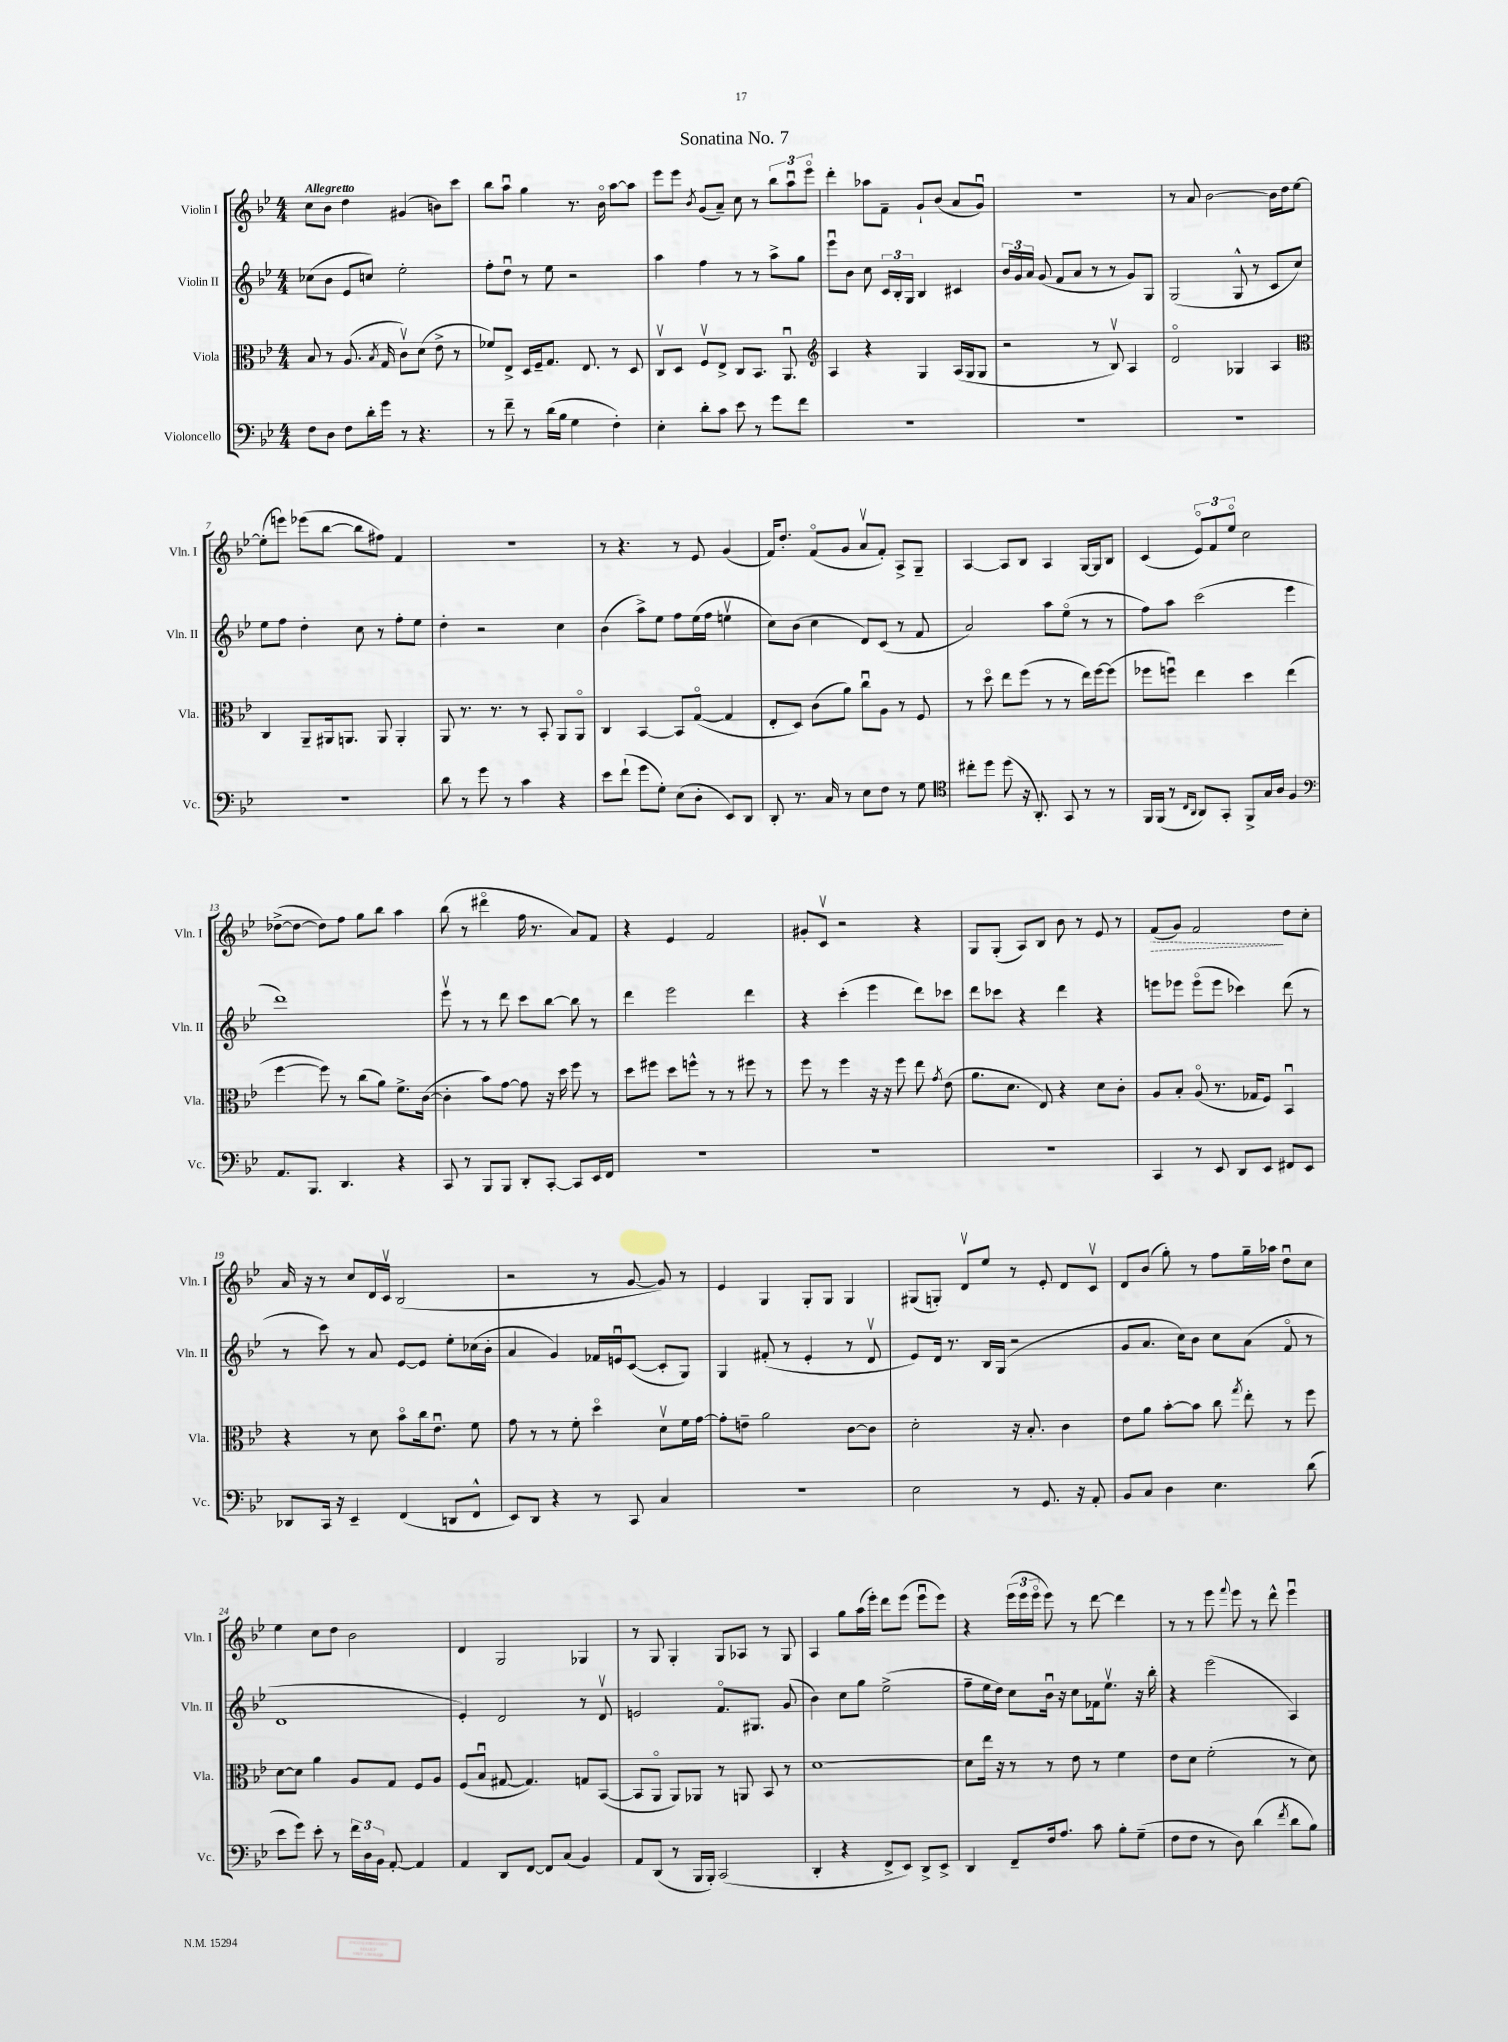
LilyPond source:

\header { title = "Sonatina No. 7" }
<<
\new StaffGroup <<
\new Staff = "s0" \with { instrumentName = "Violin I" shortInstrumentName = "Vln. I" } {
    \clef treble \key bes \major \numericTimeSignature \time 4/4 \tempo "Allegretto"
    \autoBeamOff c''8[ bes'8] d''4 gis'4( b'8[) c'''8] |
    bes''8[ a''8]\downbow g''4 r8. bes'16\flageolet a''8[~ a''8] |
    ees'''8[ ees'''8] \acciaccatura { bes'8 } g'8[( a'8]--) c''8 r8 \tuplet 3/2 { bes''8[ a''8\downbow ees'''8]\flageolet } |
    d'''4-. aes''8[ f'8]-- g'8[-! bes'8]( a'8[ g'8]\downbow) |
    r1 |
    r8 a'8 bes'2~ bes'16[ d''16 ees''8]~ |
    ees''8[-.( e'''8]) ees'''8[( bes''8]~ bes''8[ fis''8]) f'4 |
    R1 |
    r8 r4. r8 ees'8 g'4( |
    f'16[) d''8.]-. f'8[\flageolet( g'8] a'8[\upbow f'8]-.) a8[-> g8]-- |
    a4~ a8[ bes8] a4 g16[~ g16 bes8] |
    c'4( \tuplet 3/2 { ees'8[\flageolet) f'8 ees''8]\flageolet } c''2 |
    des''8[~->( des''8]~ des''8[) f''8] g''8[ bes''8] a''4 |
    bes''8( r8 dis'''4\flageolet f''16 r8. a'8[) f'8] |
    r4 ees'4 f'2 |
    gis'8[-. c'8]\upbow r2 r4 |
    g8[ g8]-.( a8[) bes8] bes'8 r8 ees'8 r8 |
    \once \override Hairpin.style = #'dashed-line f'8[\>( g'8]) f'2\! d''8[ c''8]-. |
    a'16 r16 r8 c''8[ d'16 c'16]\upbow bes2( |
    r2 r8 g'8~ g'8) r8 |
    ees'4 g4 g8[-. g8] g4 |
    gis8[( g8]-.) d'8[\upbow ees''8] r8 ees'8-. d'8[ c'8]\upbow |
    d'8[ bes'8]( g''8-.) r8 f''8[ g''16-- aes''16] d''8[\downbow c''8] |
    ees''4 c''8[ d''8] bes'2 |
    d'4 g2 ges4 |
    r8 g8 g4-. g8[ aes8] r8 g8 |
    a4 g''8[ a''16( ees'''16]-.) d'''8[ ees'''8]( ees'''8[\downbow ees'''8]) |
    r4 \tuplet 3/2 { ees'''16[( ees'''16 ees'''16]\flageolet } ees'''8) r8 d'''8~ d'''4 |
    r8 r8 ees'''8 \appoggiatura { f'''8 } ees'''8 r8 d'''8-^ ees'''4\downbow \bar "|." |
}
\new Staff = "s1" \with { instrumentName = "Violin II" shortInstrumentName = "Vln. II" } {
    \clef treble \key bes \major \numericTimeSignature \time 4/4
    \autoBeamOff ces''8[( bes'8] ees'8[ c''8]) ees''2-. |
    f''8[-. d''8]\downbow r8 ees''8 r2 |
    a''4 f''4 r8 r8 a''8[-> g''8] |
    ees'''8[\downbow bes'8] c''8 \tuplet 3/2 { c'16[ bes16-. g16] } bes4 cis'4 |
    \tuplet 3/2 { bes'16[ g'16 a'16] } g'8( f'8[ a'8] r8 r8 g'8[) g8] |
    g2( g8-^ r8 c'8[ c''8]) |
    ees''8[ f''8] d''4-. c''8 r8 f''8[-. ees''8] |
    d''4-. r2 c''4 |
    bes'4( a''8[->) ees''8] f''8[ ees''16( f''16] e''4\upbow |
    c''8[) bes'8]( c''4 d'8[) c'8]( r8 f'8 |
    a'2) a''8[ ees''8]\flageolet( r8 r8 |
    f''8[) a''8] c'''2( ees'''4 |
    d'''1) |
    ees'''8\upbow r8 r8 d'''8 c'''8[ bes''8]~ bes''8 r8 |
    d'''4 ees'''2 d'''4 |
    r4 c'''4-.( ees'''4 d'''8[) ces'''8] |
    d'''8[ ces'''8] r4 d'''4 r4 |
    e'''8[ ees'''8] ees'''8[\flageolet( ees'''8] ces'''4) d'''8( r8 |
    r8 c'''8) r8 a'8 ees'8[~ ees'8] ees''8[-. ces''16( bes'16]-. |
    a'4 g'4) fes'16[ e'16\downbow c'8]~( c'8[-. g8]) |
    g4 fis'8-.( r8 ees'4-. r8 d'8\upbow |
    ees'8[) d'16] r8. bes16[ g16]( r2 |
    g'8[ a'8.] c''16[) bes'8] c''8[ a'8]( f'8\flageolet r8 |
    d'1 |
    ees'4-.) d'2 r8 d'8\upbow |
    e'2 f'8.[\flageolet gis8.] g'8( |
    bes'4) c''8[ g''8] ees''2->( |
    f''8[-- ees''16 d''16]) c''8[ bes'16]\downbow r16 c''8[ fes'16 ees''8.]\upbow r16 bes''16-. |
    r4 ees'''2( a4) \bar "|." |
}
\new Staff = "s2" \with { instrumentName = "Viola" shortInstrumentName = "Vla." } {
    \clef alto \key bes \major \numericTimeSignature \time 4/4
    \autoBeamOff bes8 r8 a8.( \acciaccatura { bes8 } g16 c'8[\upbow) d'8]( ees'8-> r8 |
    fes'8[) ees8]-> d16[ f16-- g8.] ees8. r8 d8 |
    c8[\upbow d8] f8[\upbow ees8]-> c8[ bes,8.] a,8.\downbow |
    \clef treble a4 r4 g4 a16[( g16 g8] |
    r2 r8 bes8\upbow) a4 |
    d'2\flageolet ges4 a4 |
    \clef alto c4 a,8[-- ais,16 a,8.] a,8 a,4-. |
    a,8 r8. r8. r8 bes,8-. a,8[ a,8]\flageolet |
    c4 bes,4~ bes,8[ g8]~\flageolet( g4 |
    ees8[-. d8]) c'8[( a'8]) c''8[\downbow a8] r8 f8 |
    r8 d''8\flageolet ees''8[ f''8]( r8 r8 ees''16[) f''16~ f''8]( |
    fes''8[ f''8]\downbow) ees''4 d''4 ees''4( |
    f''4~ f''8) r8 c''8[( a'8]) f'8.[-> c'16]~( |
    c'4-. bes'8[) g'8]~ g'8 r16 d''16 f''8 r8 |
    d''8[ fis''8] d''8[ f''8]-^ r8 r8 fis''8 r8 |
    f''8 r8 f''4 r16 r16 f''8 ees''8 \acciaccatura { g'8 } ees'8( |
    a'8.[ d'8.] ees8) r4 d'8[ c'8]-. |
    a8[ bes8]-. a8\flageolet( r8. ges16[ f8]) bes,4\downbow |
    r4 r8 d'8 bes'8[\flageolet c''16 ees'8.]\downbow f'8 |
    g'8 r8 r8 f'8-. d''4\flageolet d'8[\upbow f'16 g'16]~ |
    g'8[-. e'8]-- a'2 c'8[~ c'8] |
    d'2-. r16 bes8.-. c'4 |
    ees'8[ a'8] bes'8[~-. bes'8] c''8 \acciaccatura { g''8 } ees''8-. r8 f''8 |
    d'8[~ d'8] a'4 a8[ g8] f8[ a8] |
    f8[( bes8]\downbow gis8~ gis4.) g8[ bes,8]~( |
    bes,8[ a,8]\flageolet a,8[) aes,8] r8 a,8 bes,8 r8 |
    d'1~ |
    d'8[ ees''16] r16 r8 r8 ees'8 r8 f'4 |
    ees'8[ d'8] f'2-.( r8 d'8) \bar "|." |
}
\new Staff = "s3" \with { instrumentName = "Violoncello" shortInstrumentName = "Vc." } {
    \clef bass \key bes \major \numericTimeSignature \time 4/4
    \autoBeamOff f8[ d8] f8[ d'16-. g'16] r8 r4. |
    r8 f'8-- r8 d'16[( bes16] g4 f4-.) |
    ees4-. d'8[-. c'8] ees'8 r8 g'8[ f'8] |
    R1 |
    R1 |
    R1 |
    R1 |
    d'8 r8 g'8 r8 c'4 r4 |
    ees'8[ f'8]-!( g'8[ g8]-.) ees8[( d8]-. ees,8[) d,8] |
    d,8-. r8. c16 r8 ees8[ f8] r8 g8 |
    \clef tenor cis''8[-. d''8] d''8( r16 a,8.-.) g,8 r8 r8 |
    f,16[ f,16]( r8 \grace { c16[ a,16] } a,8[) g,8]-. f,8[-> g16 a16] f4 |
    \clef bass a,8.[ bes,,8.] d,4. r4 |
    c,8 r8 bes,,8[ bes,,8] d,8[-. c,8]~-. c,8[ ees,16 f,16] |
    R1 |
    R1 |
    R1 |
    c,4 r8 ees,8 d,8[ ees,8] fis,8[ ees,8] |
    des,8[ c,16] r16 ees,4-- f,4( d,8[ f,8]-^ |
    ees,8[) d,8] r4 r8 c,8 c4 |
    R1 |
    ees2 r8 g,8. r16 a,8-. |
    bes,8[ c8] d4 ees4. d'8( |
    ees'8[ g'8]) ees'8-. r8 \tuplet 3/2 { f'16[ d16 bes,16] } a,8~-. a,4 |
    a,4 d,8[ f,8]~ f,8[ c8]( bes,4) |
    a,8[ d,8]( r8 bes,,16[ bes,,16]-.) c,2( |
    d,4-. r4 f,8[-> ees,8]) d,8[-> ees,8]-> |
    d,4 f,8[-- f16 a8.] c'8 bes8[-. g8]--( |
    f8[ f8] r8 d8) d'4( \acciaccatura { f'8 } d'8[ bes8]) \bar "|." |
}
>>
>>
